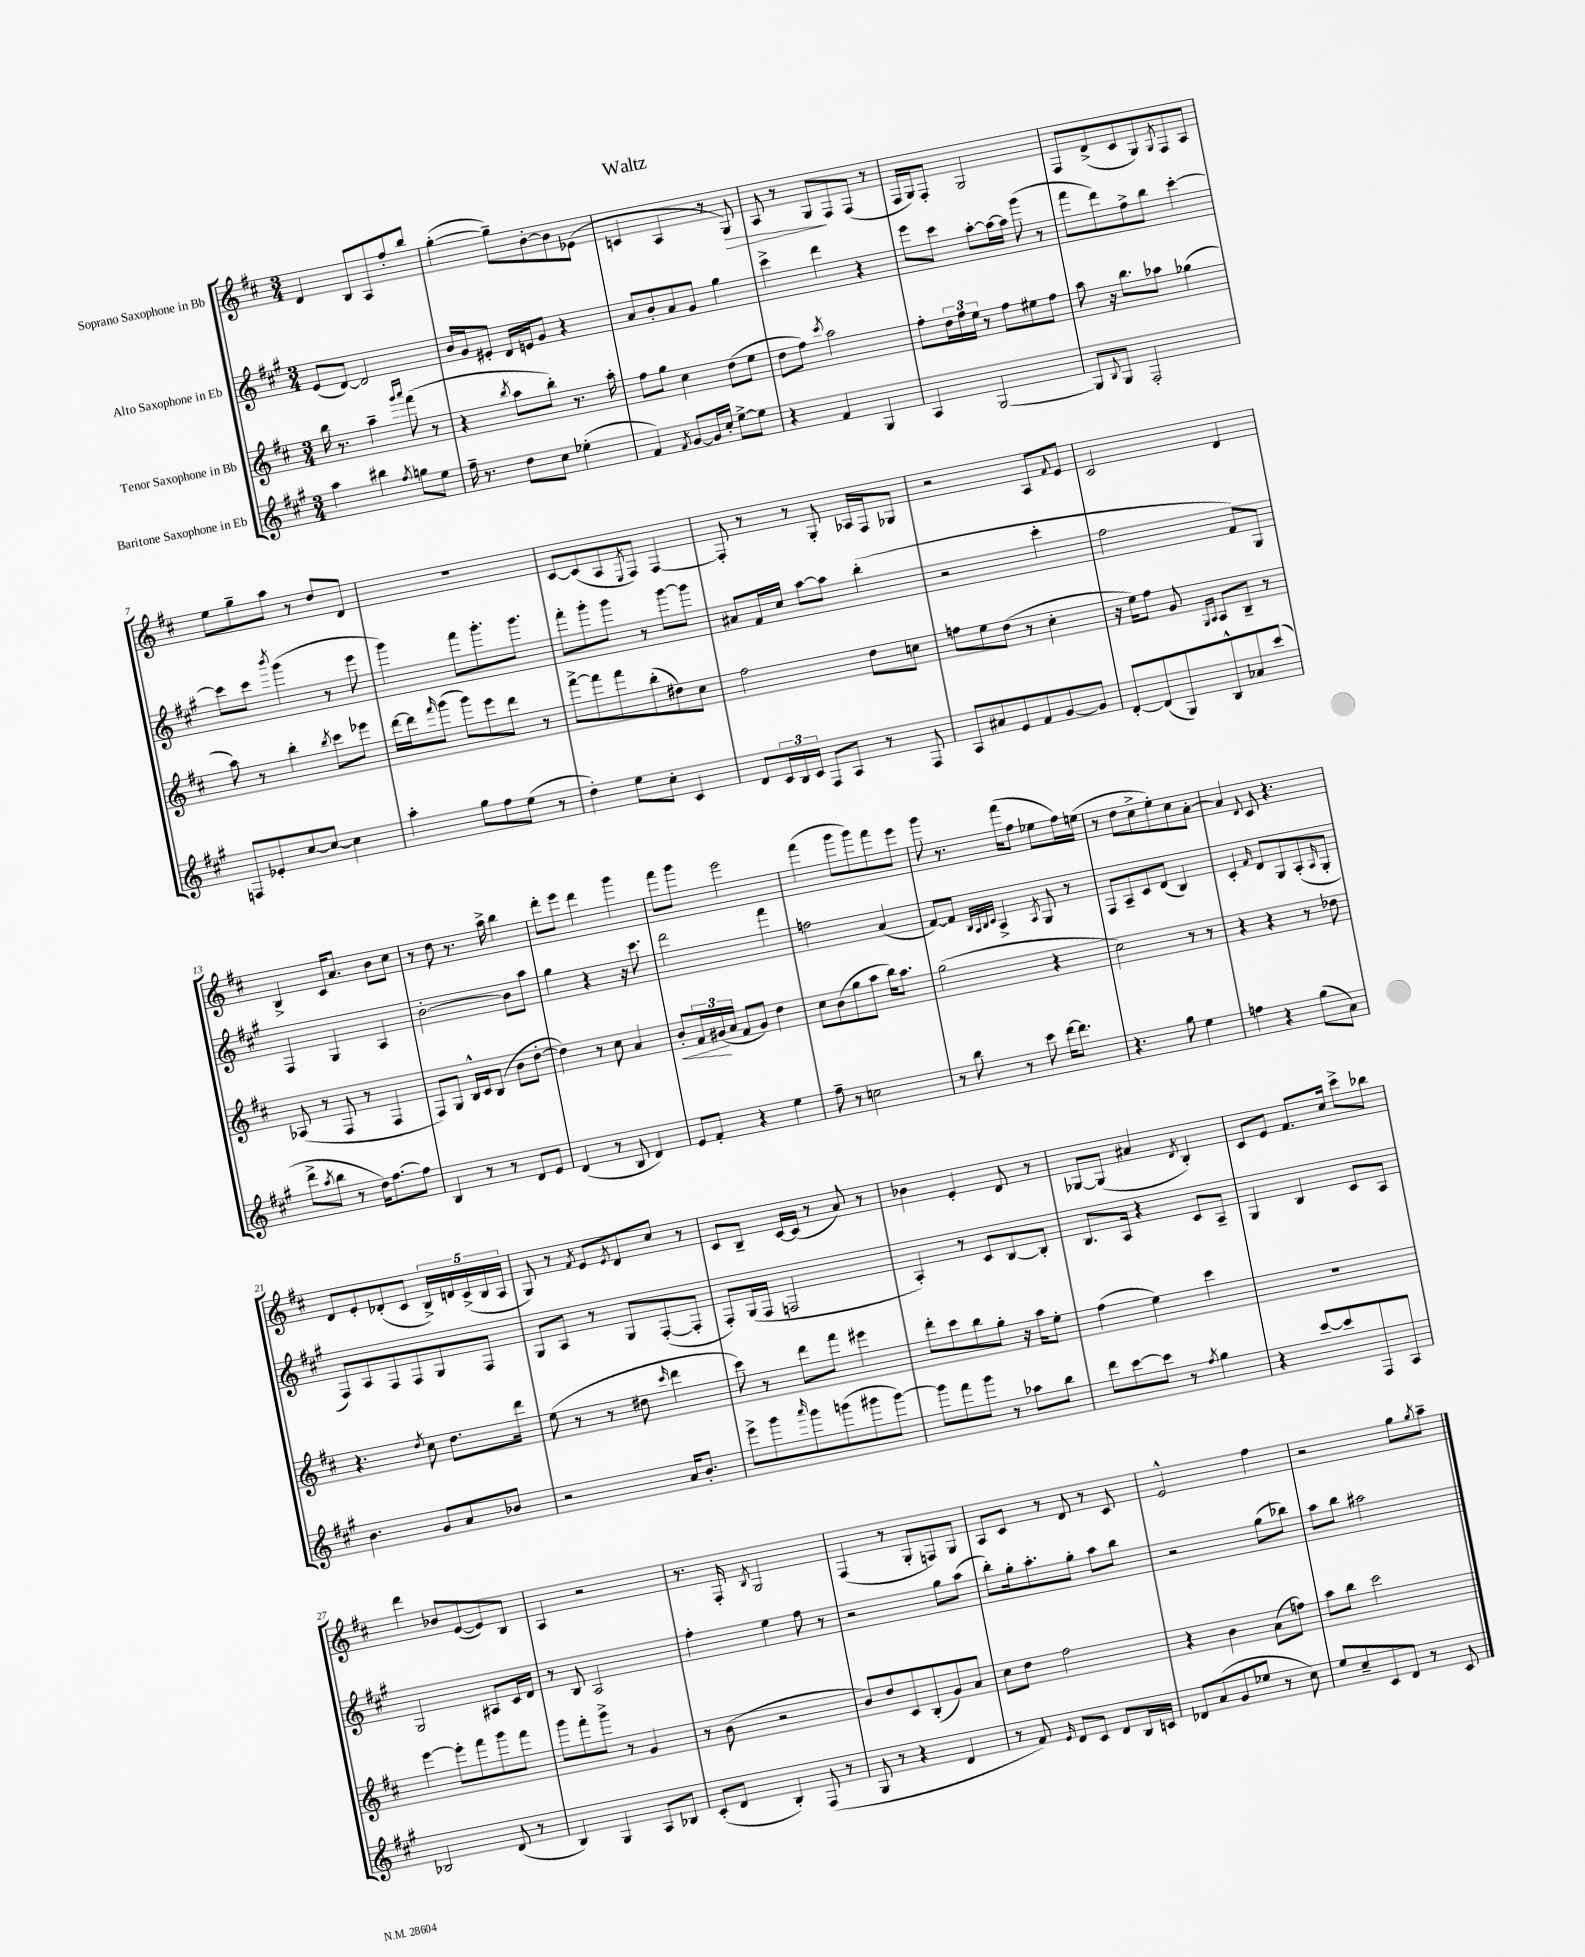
\header { title = "Waltz" }
<<
\new StaffGroup <<
\new Staff = "s0" \with { instrumentName = "Soprano Saxophone in Bb" } {
    \clef treble \key d \major \numericTimeSignature \time 3/4
    d'4 b8 a8 fis''8-. b''8 |
    g''4~-.( g''8--) b'8~-. b'8 ees'8( |
    c'4 a4 r8 g8\>) |
    a8 r8 g8\! fis8 fis8( r8 |
    fis16 g16) fis8-. g2 |
    fis8 d'8->( cis'8 g8) \acciaccatura { g8 } fis8 a8 |
    e''8 g''8-- a''8 r8 d''8 d'8 |
    R2. |
    cis'8~ cis'8( a8 \acciaccatura { e8 } fis8) fis4~ |
    fis8-. r8 r8 g8-. aes16 fis16 ges8 |
    r2 a8 \appoggiatura { fis'8 } e'8 |
    cis'2 d'4 |
    b4-> cis'16 a'8. b'8 cis''8 |
    r8 d''8 r8. a''16-> b''4 |
    d'''8-. e'''8 d'''4 g'''4 |
    fis'''8 g'''8 e'''2 |
    fis'''4( g'''8 g'''8) fis'''8 e'''8 |
    g'''8 r8. fis'''16( fis''8 ees''8 fis''16) e''16( |
    r8 d''8 cis''8-> e''8-.) cis''8 a'8~-. |
    a'4 \appoggiatura { d'8 } cis'8 r4. |
    d'8 e'8-. des'8-.( cis'8 \tuplet 5/4 { b16->) d'16 cis'16->( b16 a16 } |
    g8) r8 \acciaccatura { fis'8 } e'8 \acciaccatura { e'8 } d'8 cis''8 r8 |
    cis'8 b8-- cis'16~ cis'16( r8 a'8) r8 |
    bes'4 e'4-. d'8 r8 |
    ges8~ ges8( ais'4 \acciaccatura { d'8 } b4-.) |
    cis'8 e'8 fis'8. cis''16 cis'''8-> bes''8 |
    d'''4 bes'8 e'8~( e'8) b8 |
    a4 r2 |
    r8. fis16-. \acciaccatura { b8 } g2 |
    fis4( r8 g8-. f8) g8 |
    a8 cis'8 r8 d'8 r8 cis'8 |
    e'2-^ fis''4 |
    r2 g''8 \acciaccatura { g''8 } a''8-- \bar "|." |
}
\new Staff = "s1" \with { instrumentName = "Alto Saxophone in Eb" } {
    \clef treble \key a \major \numericTimeSignature \time 3/4
    e'8( d'8~) d'2 |
    b'16 gis'16 eis'8-. d'16 e'16 gis'8 r4 |
    a'8 b'8-. a'8 gis'8 gis''4 |
    cis'''4-> d'''4 r4 |
    e'''8 cis'''8 a''8~-. a''16~ a''16 gis'''8( r8 |
    fis'''8 d'''8) fis''8-> b''8 cis'''4~-. |
    cis'''8 cis'''8 \acciaccatura { b'''8 } gis'''4( r8 e'''8 |
    gis'''4) fis'''8 gis'''8.-. gis'''8. |
    fis'''8-. gis'''8-. gis'''8 r8 gis'''8~ gis'''8 |
    ais'8 fis'16 cis''16 a''8~ a''8 b''4-.( |
    r2 cis'''4-. |
    fis''2 fis'8) gis8 |
    fis4 gis4 a4 |
    b'2~-. b'8 a''8 |
    gis''4 r4 r16 cis'''8. |
    d'''2 fis'''4 |
    f''2 a'4( |
    fis'8~) fis'8 \grace { b32 a32 b32 cis'32 } a4-> \acciaccatura { a8 } gis8 r8 |
    fis8 a8-- cis'8 d'8( b4) |
    cis'4-. \grace { fis'16 } d'8 gis8 a8-.( \grace { a16 } gis8-. |
    fis8) a8 fis8 fis8 gis8 fis8 |
    gis8 a8 r8 gis8 fis8~-.( fis8-. |
    fis8-.) gis16( fis16 f2 |
    a4-.) r8 cis'8 b8~ b8-. |
    b8. a16 r4 cis'8 a8-- |
    gis4 b4 cis'8 a8 |
    gis2 ais8 cis'16 d'16 |
    r8 b8 a2 |
    fis''4-. e''4 fis''8 r8 |
    r2 gis''8 a''8( |
    b''8-.) gis''16-. a''8.-. gis''8-. a''8 b''8 |
    r2 gis''8( bes''8) |
    a''8 b''8 ais''2 \bar "|." |
}
\new Staff = "s2" \with { instrumentName = "Tenor Saxophone in Bb" } {
    \clef treble \key d \major \numericTimeSignature \time 3/4
    b''16 r8. a''4-- \grace { g'''16 a'''16 } fis'''8( r8 |
    r4 \acciaccatura { b''8 } a''8 b''8-.) r8. a''16-. |
    fis''8 g''8 cis''4 d''8( e''8 |
    d''8 fis''8) \acciaccatura { cis'''8 } a''2 |
    fis''8-. \tuplet 3/2 { d''16 fis''16 e''16 } r8 fis''8 eis''8 fis''8 |
    a''8 r16 b''8. aes''8 ges''4( |
    a''8) r8 b''4-. \acciaccatura { b''8 } cis'''8 ees'''8 |
    d'''16~ d'''16 \grace { fis'''16 } g'''8( g'''8) e'''8 d'''8 r8 |
    fis'''8~-> fis'''8 fis'''8 b''8-.( dis''8) cis''8 |
    fis''2 d''8 c''8 |
    f''8 e''8 d''8( r8 cis''4-. |
    r16 e''16) fis''8 g'8 \grace { g16 a16 } a8 b8-- r8 |
    aes8( r8 fis8 r8 fis4 |
    fis8) g8 b16-^ cis'16 b8( b'8 d''8~-. |
    d''4) r8 cis''8 a'4 |
    b'8-.\< \tuplet 3/2 { fis'16 gis'16\!( a'16 } fis'8 gis'8) d''4 |
    cis''8 b'8( g''8 a''8 b''16) a''8. |
    g''2( r4 |
    cis''2) r8 r8 |
    r4 r4 r8 des''8 |
    r4. \acciaccatura { d''8 } cis''8 d''8. d'''16 |
    e''8( r8 r8 dis''8 \grace { cis'''16 } d'''4 |
    cis'''8) r8 d'''8 fis'''8 eis'''4 |
    d'''8-. cis'''8 b''8 g''8-. r16 a''16 e''8-. |
    fis''4( e''4) cis'''4 |
    R2. |
    e'''4~ e'''8-. fis'''8 g'''8 fis'''8 |
    g'''8 fis'''8-. g'''8-> r8 g'4 |
    r8 b'8( r2 |
    b'8) d''8 cis'8 b8-.( g'8) a'8 |
    cis''8 d''8 fis''2 |
    r4 b'4 a'8( f''8) |
    a''8 b''8 cis'''2 \bar "|." |
}
\new Staff = "s3" \with { instrumentName = "Baritone Saxophone in Eb" } {
    \clef treble \key a \major \numericTimeSignature \time 3/4
    a''4 bis''4 \acciaccatura { fis''8 } g''8 e''8 |
    fis''16-- r8. d''8 cis''8 ees''4-.( |
    fis'4) \acciaccatura { fis'8 } gis'8~ gis'16 cis''16-. e''8~-> e''8 |
    r4 fis'4 gis4 |
    a4 gis2~ |
    gis8 \appoggiatura { b8 } gis8 fis2-. |
    f8 ees'8-. cis''8~ cis''8~ cis''4 |
    a''4-. gis''8 fis''8 e''8( r8 |
    d''4-.) e''8 cis''8-. cis'4 |
    d'8 \tuplet 3/2 { cis'16 b16 cis'16 } fis8 a8 r8 fis8 |
    a8 ais'8 e'8 fis'8 gis'8~ gis'8 |
    d'8~-. d'8( gis8) b8-^ aes'8 cis'''8( |
    d'''8-> \acciaccatura { a''8 } b''8 r8 d''16) fis''8.~ fis''8 |
    b4 r8 r8 d'8 e'8 |
    d'4( r8 b8 d'4) |
    e'8 fis'8-. r4 e''4 |
    fis''8-- r8 c''2 |
    r8 b''8 r8 cis'''8 d'''16~ d'''8. |
    r4. gis''8 e''4 |
    f''4 r4 gis''8( a'8) |
    b'4. gis'8 a'8 bes'8 |
    r2 a'16 b'8.-. |
    e'''8-> gis'''8 \grace { a'''16 } gis'''8 g'''8( gis'''8 gis'''8~) |
    gis'''8 fis'''8 gis'''8 r8 aes''8 b''8 |
    d'''8 cis'''8~ cis'''8 r8 \acciaccatura { fis''8 } gis''4 |
    r4 cis'''8~ cis'''8 fis8 a8 |
    bes2 d'8( r8 |
    b4) gis4 a8 bes8 |
    cis'8-.( d'8 b4-.) fis8( r8 |
    gis8 r8 r4 d'4 |
    r8 fis'8) \grace { e'16 } d'8 cis'8 d'8 b16 c'16 |
    des'8 a'8( gis'8 ees''8 r8 cis''8) |
    e''8 cis''8-- cis'8 d'8 r8 cis'8 \bar "|." |
}
>>
>>
